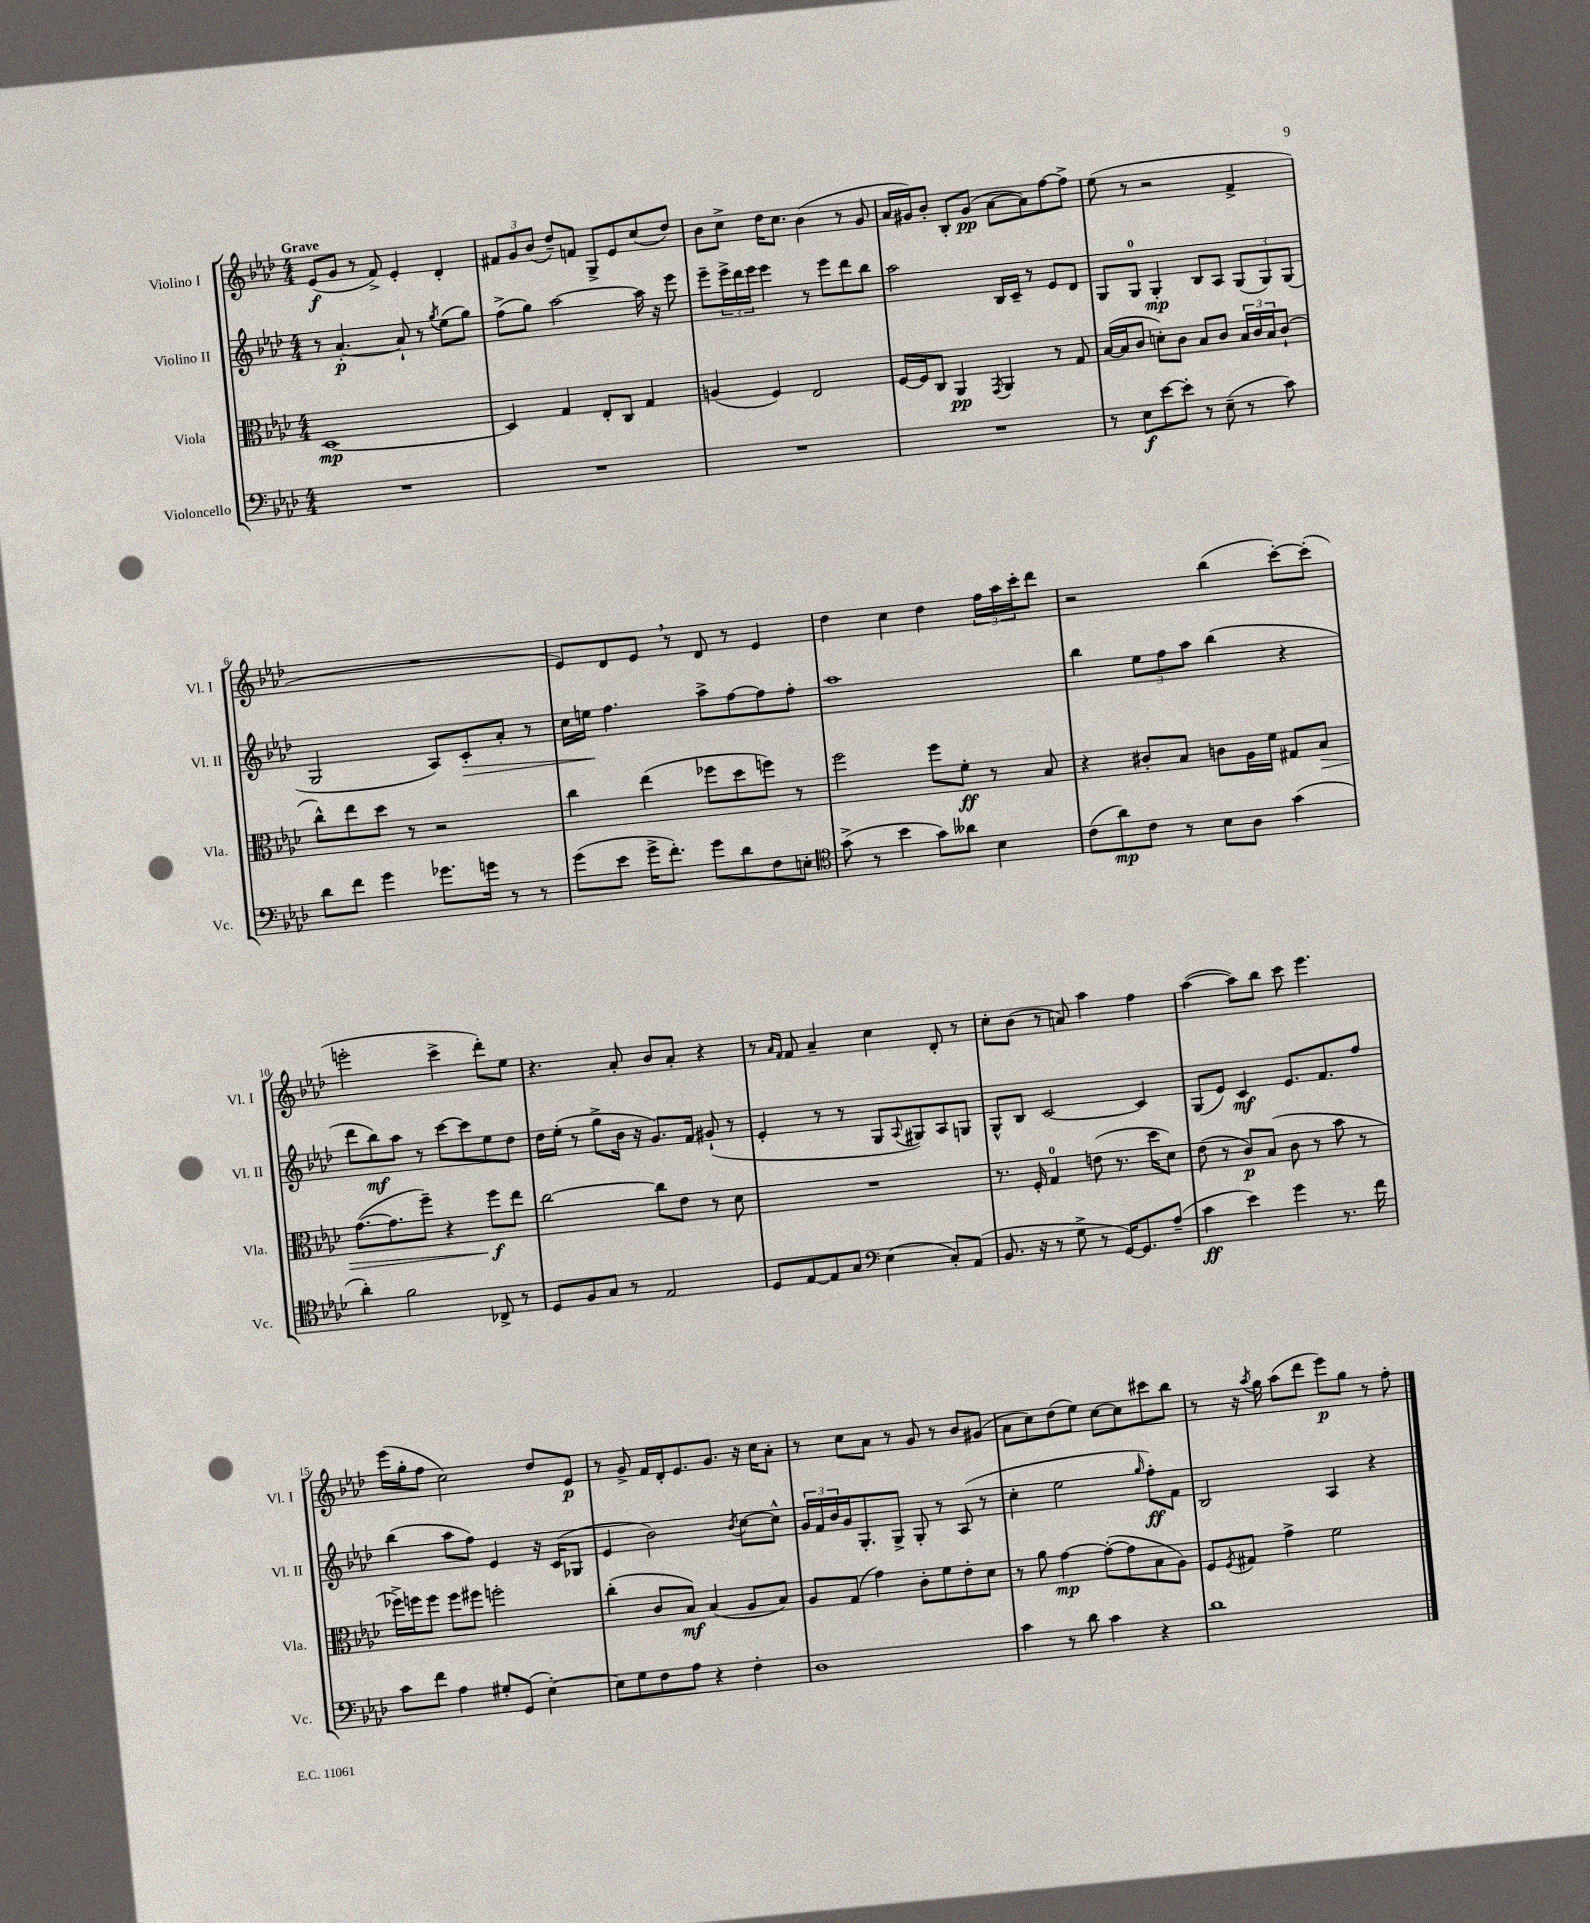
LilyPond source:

<<
\new StaffGroup <<
\new Staff = "s0" \with { instrumentName = "Violino I" shortInstrumentName = "Vl. I" } {
    \clef treble \key aes \major \numericTimeSignature \time 4/4 \tempo "Grave"
    ees'8\f( g'8 r8 f'8->) ees'4-. des'4-. |
    \tuplet 3/2 { fis'8 g'8 bes'8( } des''8--) f'8 g8-> ees'8 c''8( des''8) |
    bes'8 c''8-> des''16 c''8. bes'4( r8 g'8 |
    aes'16 gis'16) bes'8-. bes8-. gis'8\pp( aes'8~ aes'8) f''8~ f''8-> |
    ees''8( r8 r2 f'4-> |
    R1 |
    ees'8) des'8 ees'8 \breathe r8 des'8 r8 ees'4 |
    des''4 c''4 des''4 \tuplet 3/2 { f''16 aes''16 c'''16-. } des'''8 |
    r2 bes''4( c'''8~-.) c'''8-.( |
    e'''2-. c'''4-> des'''8-.) ees''8 |
    r4. aes'8-. bes'8 aes'8-. r4 |
    r8 \grace { aes'16 f'16 } f'8 aes'4-- c''4 des'8-. r8 |
    c''8-. bes'8( r8 a'8) aes''4 f''4 |
    aes''4~( aes''8) bes''8 c'''8 ees'''4. |
    ees'''16( g''16-. f''8 c''2) des''8 ees'8\p |
    r8 g'8-> f'16 des'16-. ees'8. g'8. r16 c''16 aes'8-. |
    r8 c''8 aes'8 r8 g'8 r8 bes'8 gis'8( |
    aes'8 c''8) des''8( ees''8) c''8~ c''8 cis'''8 bes''8 |
    r8 r16 \acciaccatura { aes''8 } g''16 aes''8( des'''8 ees'''8\p) g''8 r8 f''8-. \bar "|." |
}
\new Staff = "s1" \with { instrumentName = "Violino II" shortInstrumentName = "Vl. II" } {
    \clef treble \key aes \major \numericTimeSignature \time 4/4
    r8 aes'4.~-.\p aes'8-! r8 \acciaccatura { g''8 } ees''8( g''8) |
    f''8->( g''8) aes''2~ aes''16 r16 ees'''8 |
    ees'''8-- \tuplet 3/2 { ees'''16-> des'''16 ees'''16 } ees'''4 r8 ees'''8 des'''8 bes''8 |
    aes''2 bes16 c'16-- r8 ees'8 des'8 |
    g8 g8-0 g4-.\mp bes8 aes8 \tuplet 3/2 { g8( g8) g8( } |
    g2 aes8) c'8-.\> aes'8-. r8 |
    c''16 e''16\! f''4. aes''8-> f''8~ f''8 f''8-. |
    aes''1 |
    bes''4 \tuplet 3/2 { ees''8 f''8 aes''8 } bes''4( r4 |
    des'''8 bes''8\mf) aes''8 r8 c'''8~ c'''8 ees''8 des''8 |
    des''16 ees''16-.( r8 g''8-> bes'16 r16 g'8.) f'16 gis'8-!( r8 |
    ees'4-. r8 r8 g8 \appoggiatura { aes8 } gis8) aes8 g8 |
    g8-^ bes8 c'2~ c'4 |
    g8( ees'8) c'4\mf ees'8. f'8. f''8 |
    bes''4( aes''8 f''8) ees'4 r16 c'16( ges8 |
    ees'4 bes'2) \acciaccatura { bes'8 } c''8~ c''8-^ |
    \tuplet 3/2 { g'16 f'16 bes'16 } g'16 g8.-. g8-> g8-. r8 aes8( r8 |
    c''4-. ees''2 \grace { g''16 } f''8-.\ff) f'8 |
    bes2 aes4 r4 \bar "|." |
}
\new Staff = "s2" \with { instrumentName = "Viola" shortInstrumentName = "Vla." } {
    \clef alto \key aes \major \numericTimeSignature \time 4/4
    des1~\mp |
    des4 g4 ees8-. c8 g4 |
    a4( f4) ees2 |
    f16~ f16 c8 aes,4\pp \acciaccatura { g,8 } aes,4 r8 g8 |
    bes16~( bes16 c'8 d'8-.) c'8 bes8 c'8 \tuplet 3/2 { bes16 c'16 bes16 } c'8-!( |
    c''8-^) ees''8 des''8 r8 r2 |
    c''4 ees''4( fes''8 des''8 f''8) r8 |
    f''2 f''8 f'8-.\ff r8 bes8 |
    r4 cis'8-. bes8 c'8 aes16 f'16 gis8 bes8\> |
    g'8.~( g'8. f''8--) r4 f''8\f\! ees''8 |
    c''2~ c''8 ees'8 r8 des'8 |
    R1 |
    r8. f16-. g4-0 e'8( r8. des''16 des'8) |
    ees'8( r8 c'8\p) bes8( c'8 r8 bes'8 r8 |
    fes''16->) f''16 f''8 f''8 fis''8 f''2-. |
    c''4-.( c'8 bes8\mf) bes4( aes8 bes8) |
    aes8 g8( g'4) c'8-. f'8 ees'8-. des'8 |
    r8 aes'8 g'4~\mp g'8~-.( g'8 bes8 aes8) |
    f8 \acciaccatura { f8 } gis8 g'4-> f'2 \bar "|." |
}
\new Staff = "s3" \with { instrumentName = "Violoncello" shortInstrumentName = "Vc." } {
    \clef bass \key aes \major \numericTimeSignature \time 4/4
    R1 |
    R1 |
    R1 |
    R1 |
    r8 ees8\f ees'8~ ees'8-. r8 ees8--( r8 c'8) |
    des'8 f'8 g'4 ges'8. g'16 r8 r8 |
    g'8( ees'8 g'16-> f'8.-.) g'8 des'8 f8 e8-. |
    \clef tenor g'8->( r8 bes'4 g'8) aeses'8 bes4 |
    c'8( aes'8\mp) c'8 r8 bes8 aes8 g'4( |
    aes'4-.) f'2 ces8-> r8 |
    des8 f8 g8 r8 ees2 |
    des8 ees8~ ees8 g8 \clef bass ees4( c8-.) aes,8( |
    bes,8. r16 r8 g8-> r8 g,16~) g,8. aes8--( |
    c'4\ff ees'4) g'4 r8. f'16 |
    c'8 f'8 aes4 gis8-. g,8( ees4~-.) |
    ees8 g8 f8 aes8 r4 f4-. |
    des1 |
    c'4 r8 des'8 c'4 r4 |
    des'1 \bar "|." |
}
>>
>>
